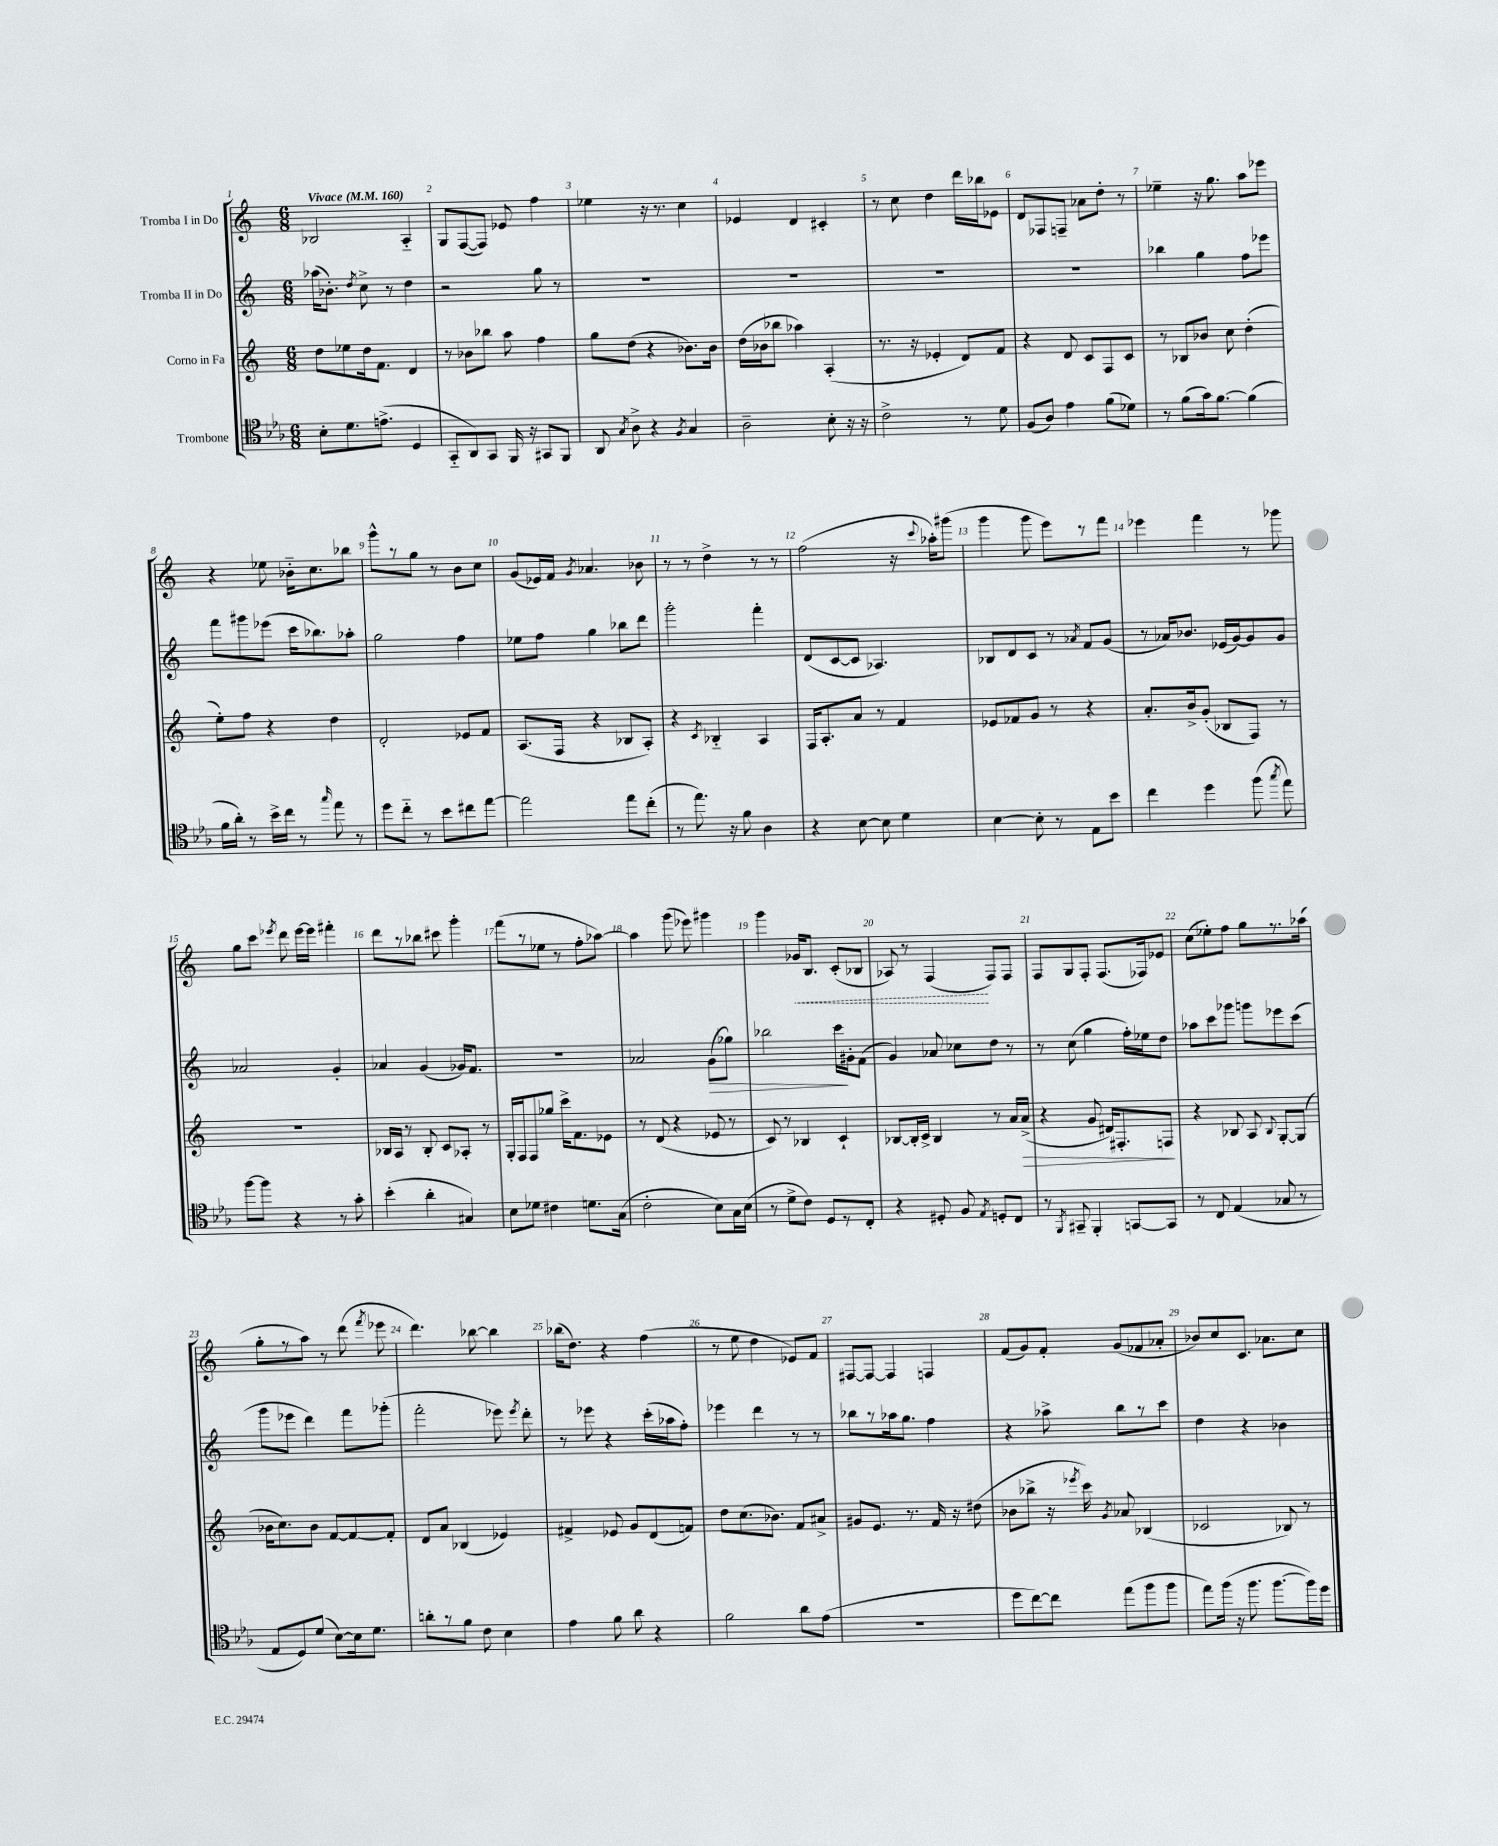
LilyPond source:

<<
\new StaffGroup <<
\new Staff = "s0" \with { instrumentName = "Tromba I in Do" } {
    \clef treble \key c \major \numericTimeSignature \time 6/8 \tempo "Vivace" 4 = 160
    \autoBeamOff bes2 a4-_ |
    g8[ f8~( f8]) ees'8 f''4 |
    ees''4 r16 r8. c''4 |
    ees'4 d'4 cis'4-. |
    r8 c''8 d''4 d'''16[ bes''16 ees'8] |
    d'8[ fes8 f8]-- aes'8[ d''8]-. r8 |
    ees''4-- r16 g''8. a''8[ ees'''8] |
    r4 ees''8 bes'16[-_ c''8. bes''8] |
    g'''8[-^ r8 g''8] r8 b'8[ c''8] |
    g'8[( ees'16) f'16] \acciaccatura { g'8 } aes'4. bes'8 |
    r8 r8 d''4-> r8 r8 |
    f''2( r16 \appoggiatura { c'''8 } aes''16[-.) gis'''8]( |
    g'''4 g'''8 e'''8[) r8 f'''8] |
    ees'''4 f'''4 r8 ges'''8 |
    g''8[ c'''8] \acciaccatura { ees'''8 } d'''8 ees'''16[~ ees'''16] fis'''4-. |
    d'''8[ r8 bes''8] cis'''8 g'''4-. |
    f'''8[( r8 ees''8] r8 f''8[-. aes''8]~) |
    aes''4 g'''8( ees'''8) gis'''4 |
    g'''4 \once \override Hairpin.style = #'dashed-line ges'16[\< b8.] c'8[-.( bes8] |
    aes8) r8 f4\!( f8[) f8] |
    f8[ g8 f8]-. f8.[( fes16) ees'8] |
    c''8[( ees''8-.) f''8] g''8[ r8. aes''16]( |
    g''8[-. r8 a''8]) r8 d'''8( \acciaccatura { f'''8 } ees'''8 |
    d'''4.) bes''8~ bes''4 |
    bes''16[( d''8.]) r4 f''4( |
    r8 e''8 d''4 ees'8[) f'8] |
    fis8[~ fis8]~ fis4 f4 |
    f'8[( g'8) f'8]-. g'8[( fes'8 aes'8]-. |
    bes'8[) c''8 c'8.] aes'8.[ c''8] \bar "|." |
}
\new Staff = "s1" \with { instrumentName = "Tromba II in Do" } {
    \clef treble \key c \major \numericTimeSignature \time 6/8
    \autoBeamOff aes''16[( bes'8.]-.) \acciaccatura { d''8 } c''8-> r8 d''4 |
    r2 g''8 r8 |
    R2. |
    R2. |
    R2. |
    R2. |
    bes''4 g''4 f''8[ ees'''8] |
    f'''8[ gis'''8 ees'''8]( c'''16[ bes''8.) aes''8]-. |
    g''2 f''4 |
    ees''8[ f''8] g''4 bes''8[ d'''8] |
    g'''2-. f'''4-. |
    d'8[( c'8~ c'8] aes4.) |
    bes8[ d'8 c'8] r8 \acciaccatura { aes'8 } f'8[ g'8]( |
    r8 aes'16[) bes'8.] ees'16[( g'16~) g'8 g'8] |
    aes'2 g'4-. |
    aes'4 g'4( ges'16[) f'8.] |
    R2. |
    aes'2 g'8[\>( ges''8]) |
    bes''2 c'''16[\! gis'16-. f'8]( |
    g'4) aes'8 ces''8[ d''8] r8 |
    r8 c''8( g''4 f''16[-.) ees''16 d''8] |
    aes''8[ c'''8 ges'''8] g'''8[ ees'''8 c'''8]( |
    g'''8[ ees'''8] d'''4) f'''8[ ges'''8]-.( |
    f'''2-. ees'''8) \acciaccatura { ees'''8 } d'''8-. |
    r8 ees'''8 r4 c'''16[-.( aes''16 f''8]-.) |
    ees'''4 d'''4 r8 r8 |
    bes''8[ r8 aes''16 g''8.] f''4 |
    r4 aes''8-> b''8[ r8 c'''8] |
    d''4 r4 bes'4 \bar "|." |
}
\new Staff = "s2" \with { instrumentName = "Corno in Fa" } {
    \clef treble \key c \major \numericTimeSignature \time 6/8
    \autoBeamOff d''8[ ees''8 d''16 f'8.] d'4 |
    r8 bes'8[ bes''8] a''8 f''4 |
    g''8[ d''8]( r4 bes'8.[) bes'16] |
    d''16[( bes'16 bes''8] aes''4) a4-.( |
    r8. r16 ees'4-. d'8[) f'8] |
    r4 d'8 c'8[ f8 c'8] |
    r8 bes8[ bes'8] c''8 d''4-.( |
    e''8[-.) f''8] r4 d''4 |
    d'2-. ees'8[ f'8] |
    a8.[( f16] r4 bes8[ a8]-.) |
    r4 \acciaccatura { c'8 } bes4-_ a4 |
    f16[ a8.-. a'8] r8 f'4 |
    ees'8[ fes'8 g'8] r8 r4 |
    a'8.[-. b'16-> g'8]-.( bes8[ f8]) r8 |
    R2. |
    bes16[ a16] r8 bes8-. c'8[ aes8]-. r8 |
    g16[-. f16 f8 ges''8] c'''16[-> f'8. ees'8] |
    r8 d'8( r4 ees'8 r8 |
    c'8) r8 bes4 c'4-! |
    bes8[~ bes16-. c'16]-> bes4 r8 a'16[ a'16]->\>( |
    r4 g'8 dis'16[) fis8.-. f8]\! |
    r4 bes8 a8 \appoggiatura { bes8 } g8[~-. g8]( |
    bes'16[ c''8.) bes'8] f'8[~ f'8~ f'8]-. |
    d'8[ a'8] bes4( ees'4) |
    fis'4-> ees'8 g'8[ d'8( f'8]) |
    d''8[ c''8.( bes'8.]) f'8[ ais'8]-> |
    gis'8[ e'8.] r8. f'16 r16 dis''8( |
    bes'8[ bes''8]-> r16 \acciaccatura { ees'''8 } c'''16) \acciaccatura { g'8 } aes'8 bes4( |
    ces'2 bes8) r8 \bar "|." |
}
\new Staff = "s3" \with { instrumentName = "Trombone" } {
    \clef tenor \key ees \major \numericTimeSignature \time 6/8
    \autoBeamOff bes8[-. d'8. e'8.]->( d4 |
    g,8[-_ aes,8) g,8] f,16 r16 gis,8[ f,8] |
    aes,8 \acciaccatura { g8 } aes8-> r4 \acciaccatura { f8 } g4 |
    aes2-- bes8-. r16 r16 |
    c'2-> r8 d'8 |
    f8[( aes8]) ees'4 f'8[( des'8]) |
    r8 f'8[( g'16) f'8.]~ f'4( |
    f'16[ aes'16]-.) r8 bes'16[-> c''16] r8 \grace { g''16 } ees''8 r8 |
    d''8[ c''8]-_ r8 bes'8[ cis''8 ees''8]~ |
    ees''2 ees''8[ c''8]-.( |
    r8 ees''8.) r16 f'8 aes4 |
    r4 bes8~ bes8 d'4 |
    bes4~ bes8-. r8 ees8[ bes'8] |
    c''4 d''4 f''8( \acciaccatura { g''8 } ees''8) |
    f''8[~ f''8] r4 r8 g'8-. |
    bes'4-.( aes'4-. gis4) |
    bes8[ des'8] cis'4 d'8.[ g16]( |
    c'2-. bes8[) g16 bes16]( |
    r8 d'8[-> c'8]) d8[ r8 c8]-. |
    r4 dis8-. f8 \acciaccatura { ees8 } d8[-. c8] |
    r8 \acciaccatura { f,8 } gis,8-- f,4-. g,8[~ g,8] |
    r8 c8 ees4( ges8 r8 |
    ees8[ d8) d'8]( bes8[~) bes16 d'8.] |
    a'8[-. r8 f'8] c'8 bes4 |
    ees'4 f'8 aes'8 r4 |
    f'2 aes'8[ ees'8]( |
    R2. |
    d''8[ c''8~) c''8] ees''8[( f''8 f''8] |
    ees''8[) f''16]( r16 f''8. f''8.[~ f''16) d''16] \bar "|." |
}
>>
>>
\layout { \context { \Score \override BarNumber.break-visibility = ##(#f #t #t) barNumberVisibility = #all-bar-numbers-visible } }
